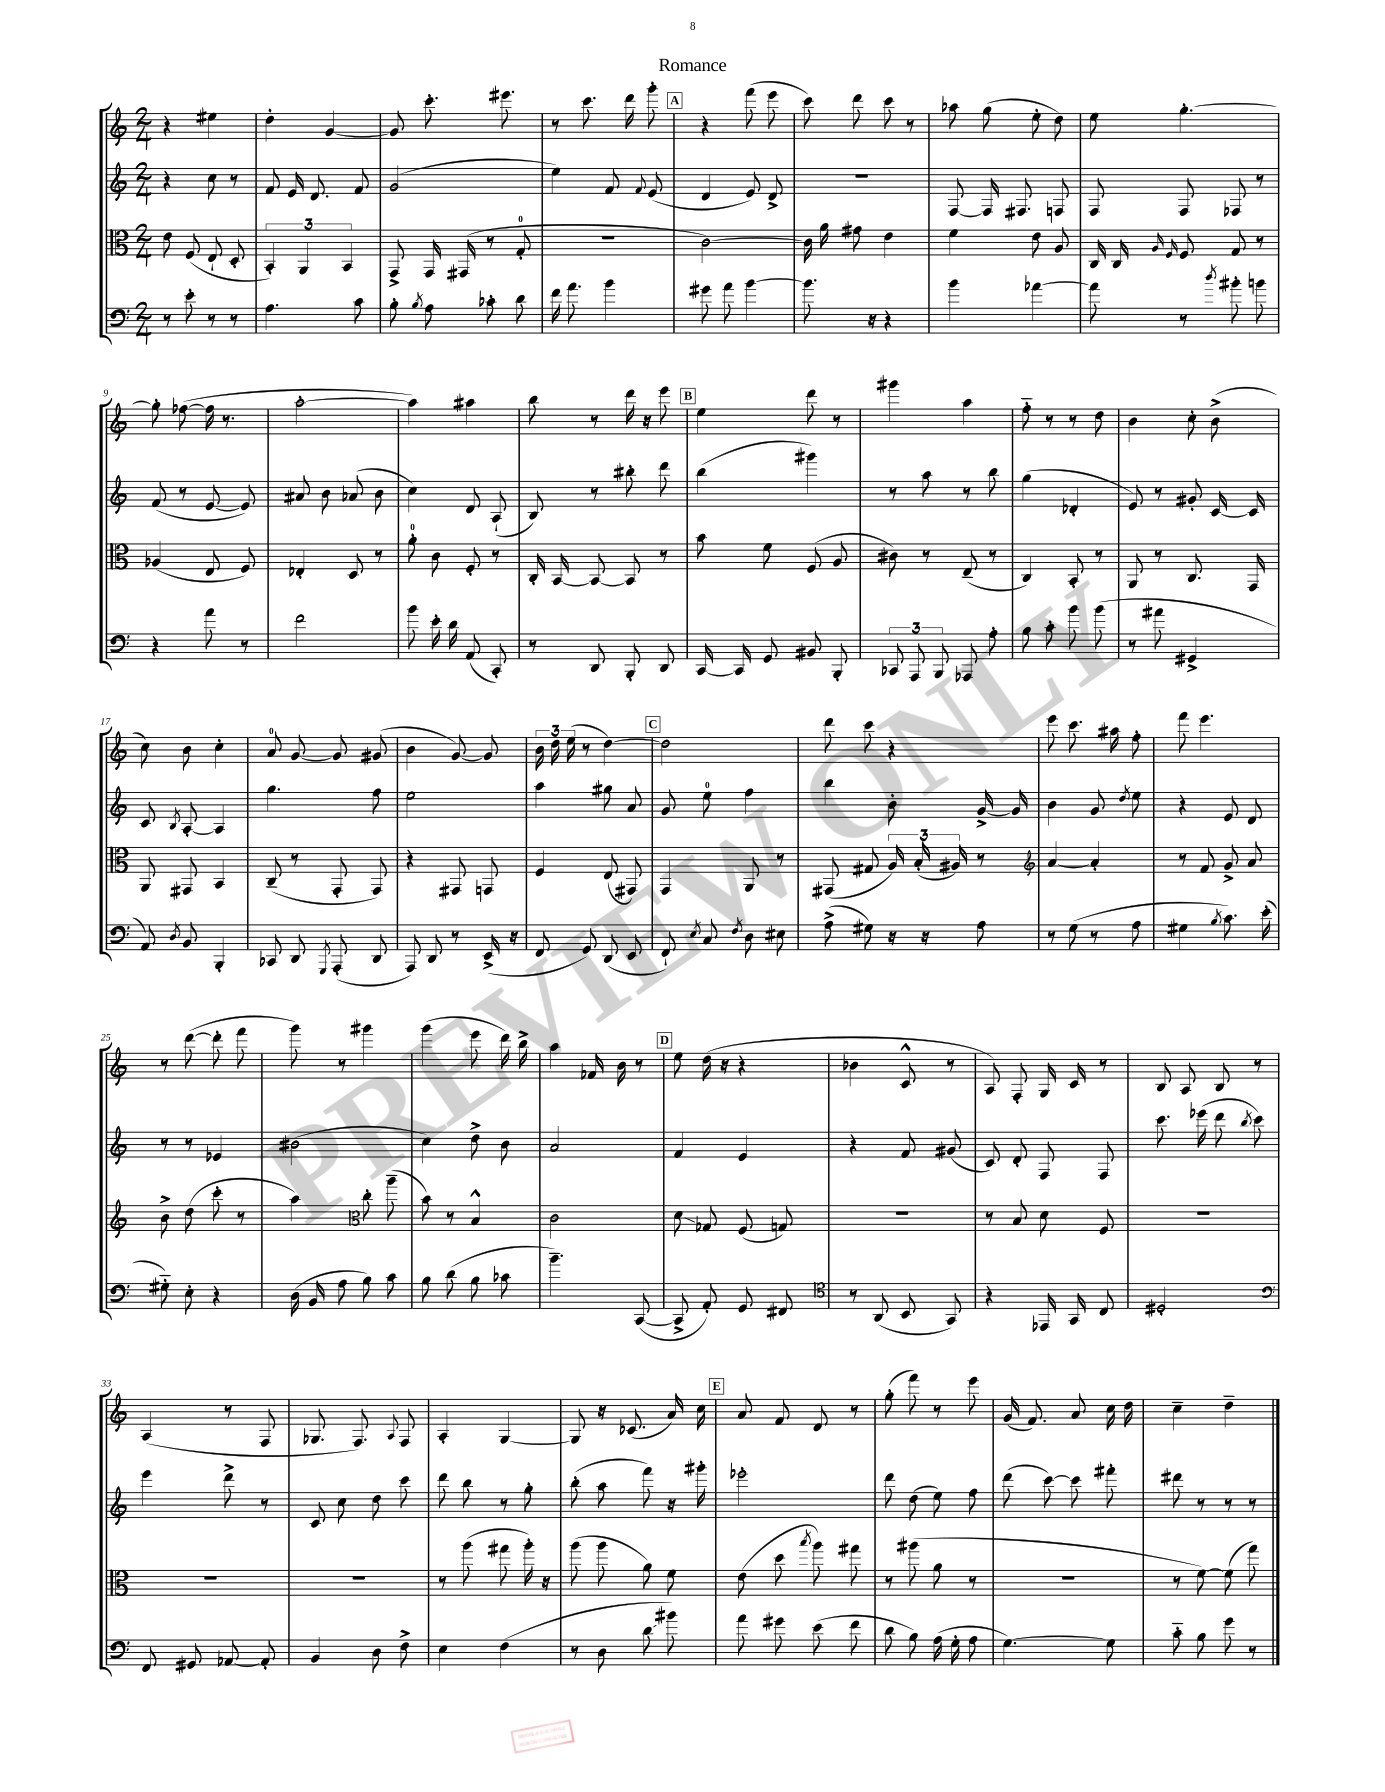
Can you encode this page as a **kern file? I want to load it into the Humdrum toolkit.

**kern	**kern	**kern	**kern
*staff4	*staff3	*staff2	*staff1
*clefF4	*clefC3	*clefG2	*clefG2
*k[]	*k[]	*k[]	*k[]
*M2/4	*M2/4	*M2/4	*M2/4
8r	8e	4r	4r
8e'	(8F	.	.
8r	8E`	8cc	4ee#
8r	8D'	8r	.
=	=	=	=
4.A	6BB')	8f	4dd'
.	.	16e	.
.	6AA	.	.
.	.	8.d	.
.	.	.	[4g
.	6BB	.	.
8c	.	8f	.
=	=	=	=
8B'	8GG^	(2g	8g]
8qB	.	.	.
8A	16GG	.	8.ccc'
.	(16GG#	.	.
8c-'	8r	.	.
.	.	.	8.eee#
8d	8G'	.	.
=	=	=	=
16f	2r	4ee)	8r
8.a	.	.	.
.	.	.	8.ccc
4b	.	8f	.
.	.	.	16ddd
.	.	8qqf	.
.	.	(8e	8ggg'
=	=	=	=
8g#	[2c)	4d	4r
8a	.	.	.
[4b	.	8e)	(8fff
.	.	8d^	8eee
=	=	=	=
8.b]	16c]	2r	8ccc)
.	16a	.	.
.	8g#	.	8ddd
16r	.	.	.
4r	4e	.	8ccc
.	.	.	8r
=	=	=	=
4b	4f	[8F	8aa-
.	.	16F]	(8gg
.	.	8.F#	.
[4a-	8e	.	8ee'
.	8A	8F	8dd)
=	=	=	=
8a-]	16C	8F	8ee
.	16C	.	.
.	16qqA	.	.
.	16qqF	.	.
8r	8F	8F	[4.gg'
8qdd	.	.	.
8b#'	8G	8F-	.
8b	8r	8r	.
=	=	=	=
4r	(4A-	(8f	8gg']
.	.	8r	([8ff-
8a	8E	[8e	16ff-]
.	.	.	8.r
8r	8F)	8e])	.
=	=	=	=
2f	4E-'	8a#	[2aa'
.	.	8b	.
.	8D	(8a-	.
.	8r	8b	.
=	=	=	=
8b	8a'	4cc)	4aa])
16e'	8c	.	.
16d	.	.	.
(8AA	8F'	8d	4aa#
8CC')	8r	(8A`	.
=	=	=	=
8r	16C'	8B)	8bb
.	[16BB	.	.
8DD	8BB_	8r	8r
8BBB'	8BB]	8bb#'	16ddd
.	.	.	16r
8DD	8r	8ddd	8eee
=	=	=	=
[16CC	8b	(4bb	4ee
16CC]	.	.	.
8GG	8f	.	.
8BB#	(8F	4ggg#)	8ddd
8BBB'	8A	.	8r
=	=	=	=
12CC-	8c#)	8r	4ggg#
12AAA	.	.	.
.	8r	8aa	.
12BBB	.	.	.
8AAA-	(8E~	8r	4aa
8A'	8r	8bb	.
=	=	=	=
8B	4C)	(4gg	8ff'~
8c'	.	.	8r
8b	8BB'	4d-'	8r
(8b	8r	.	8dd
=	=	=	=
8r	8AA	8e)	4b
8a#	8r	8r	.
4GG#^	8.C	8g#'	8cc'
.	.	[16c	(8b^
.	16GG	16c]	.
=	=	=	=
8AA)	8AA	8c	8cc)
8qD	.	8qB	.
8BB	8GG#	[8A'	8b
4BBB'	4BB	4A]	4cc'
=	=	=	=
8CC-	(8C~	4.gg	8a
8DD	8r	.	[8g
8qGGG	.	.	.
(8AAA'	8GG'	.	8g]
8DD	8GG)	8ff	(8g#
=	=	=	=
8AAA)	4r	2ee	4b
8DD	.	.	.
8r	8GG#	.	[8g)
(16EE^	8GG	.	8g]
16r	.	.	.
=	=	=	=
8FF	4F	4aa	24b
.	.	.	24dd
.	.	.	(24ee
8GG)	.	.	8r
(8DD	(8E	8gg#	[4dd)
8EE	8GG#)	8a	.
=	=	=	=
8FF`)	4GG	8g	2dd]
8qE	.	.	.
8C	.	8ee	.
8qF	.	.	.
8D	8AA	4ff	.
8E#	8r	.	.
=	=	=	=
(8A^	(8GG#	4bb	8ddd
8G#)	8G#	.	8ccc
16r	24A)	8b'	4r
.	(24B'	.	.
16r	.	.	.
.	24A#)	.	.
8A	8r	[16g^	.
.	.	16g]	.
=	=	=	=
*	*clefG2	*	*
8r	[4a	4b	8eee
(8G	.	.	8.ccc
8r	4a']	8g	.
.	.	.	16aa#
.	.	8qdd	.
8A	.	8ee	8ff'
=	=	=	=
4G#	8r	4r	8fff
.	8f	.	4.eee
8qB	.	.	.
8.c)	8g^	8e	.
.	8a	8d	.
(16e'	.	.	.
=	=	=	=
8G#'~)	8b^	8r	8r
8E'	(8dd	8r	([8ddd
4r	8ccc'	4e-	8ddd']
.	8r	.	8fff
=	=	=	=
(16D	4aa)	(2b#	8ggg)
16BB	.	.	.
8A	.	.	8r
*	*clefC3	*	*
8B)	8cc'	.	4ggg#
8c	(8aa~	.	.
=	=	=	=
8B	8b)	4cc)	(4ggg
(8d	8r	.	.
8B	4B^^	8dd^	8eee
8c-	.	8b	16ddd)
.	.	.	16bb^
=	=	=	=
4.b~)	2c	2a	4aa
.	.	.	16f-
.	.	.	16b
([8CC	.	.	8r
=	=	=	=
8CC^]	8d	4f	8ee
8AA')	8G-	.	(16dd
.	.	.	16r
8GG	(8F	4e	4r
8FF#	8G)	.	.
=	=	=	=
*clefC4	*	*	*
8r	2r	4r	4b-
(8AA	.	.	.
8BB	.	8f	8c^^
8GG)	.	(8g#	8r
=	=	=	=
4r	8r	8c)	8A)
.	8B	8d'	8F'
16EE-	8d	8F	16G
16GG	.	.	16c
8C	8F	8F	8r
=	=	=	=
2D#'	2r	8.ccc	8B
.	.	.	8A
.	.	(16eee-	.
.	.	8ddd	8B
.	.	8qbb	.
.	.	8ccc)	8r
=	=	=	=
*clefF4	*	*	*
8FF	2r	4eee	(4A
8GG#	.	.	.
[8AA-	.	8ddd^	8r
8AA-']	.	8r	8F
=	=	=	=
4BB	2r	8c	8.G-
.	.	8cc	.
.	.	.	8.F)
8D	.	8dd	.
.	.	.	8qqA
8F^	.	8ccc	8F
=	=	=	=
4E	8r	8ddd	4A'
.	(8aa	8bb	.
(4F	8gg#	8r	[4G
.	16aa')	8gg'	.
.	16r	.	.
=	=	=	=
8r	(8aa	(8bb'	8G]
8D	8aa	8aa	16r
.	.	.	(8.c-
8d	8a)	8fff)	.
8b#)	8f	16r	16a)
.	.	16ggg#'	16cc
=	=	=	=
8a	(8e	2eee-'	8a
8g#	8dd	.	8f
.	8qbb	.	.
(8e	8aa)	.	8d
8f	8gg#	.	8r
=	=	=	=
8d	8r	8ddd	(8gg'
8B)	(8aa#	(8dd	8fff)
(16A	8a	8ee)	8r
16G'	.	.	.
8A	8r	8ff	8eee
=	=	=	=
[4.G)	2r	(8ddd	(16g
.	.	.	8.f)
.	.	[8ccc)	.
.	.	8ccc]	8a
8G]	.	8fff#'	16cc
.	.	.	16dd
=	=	=	=
8c'~	8r	8ddd#	4cc~
8B	[8f)	8r	.
8g	(8f]	8r	4dd~
8r	8gg)	8r	.
==	==	==	==
*-	*-	*-	*-
